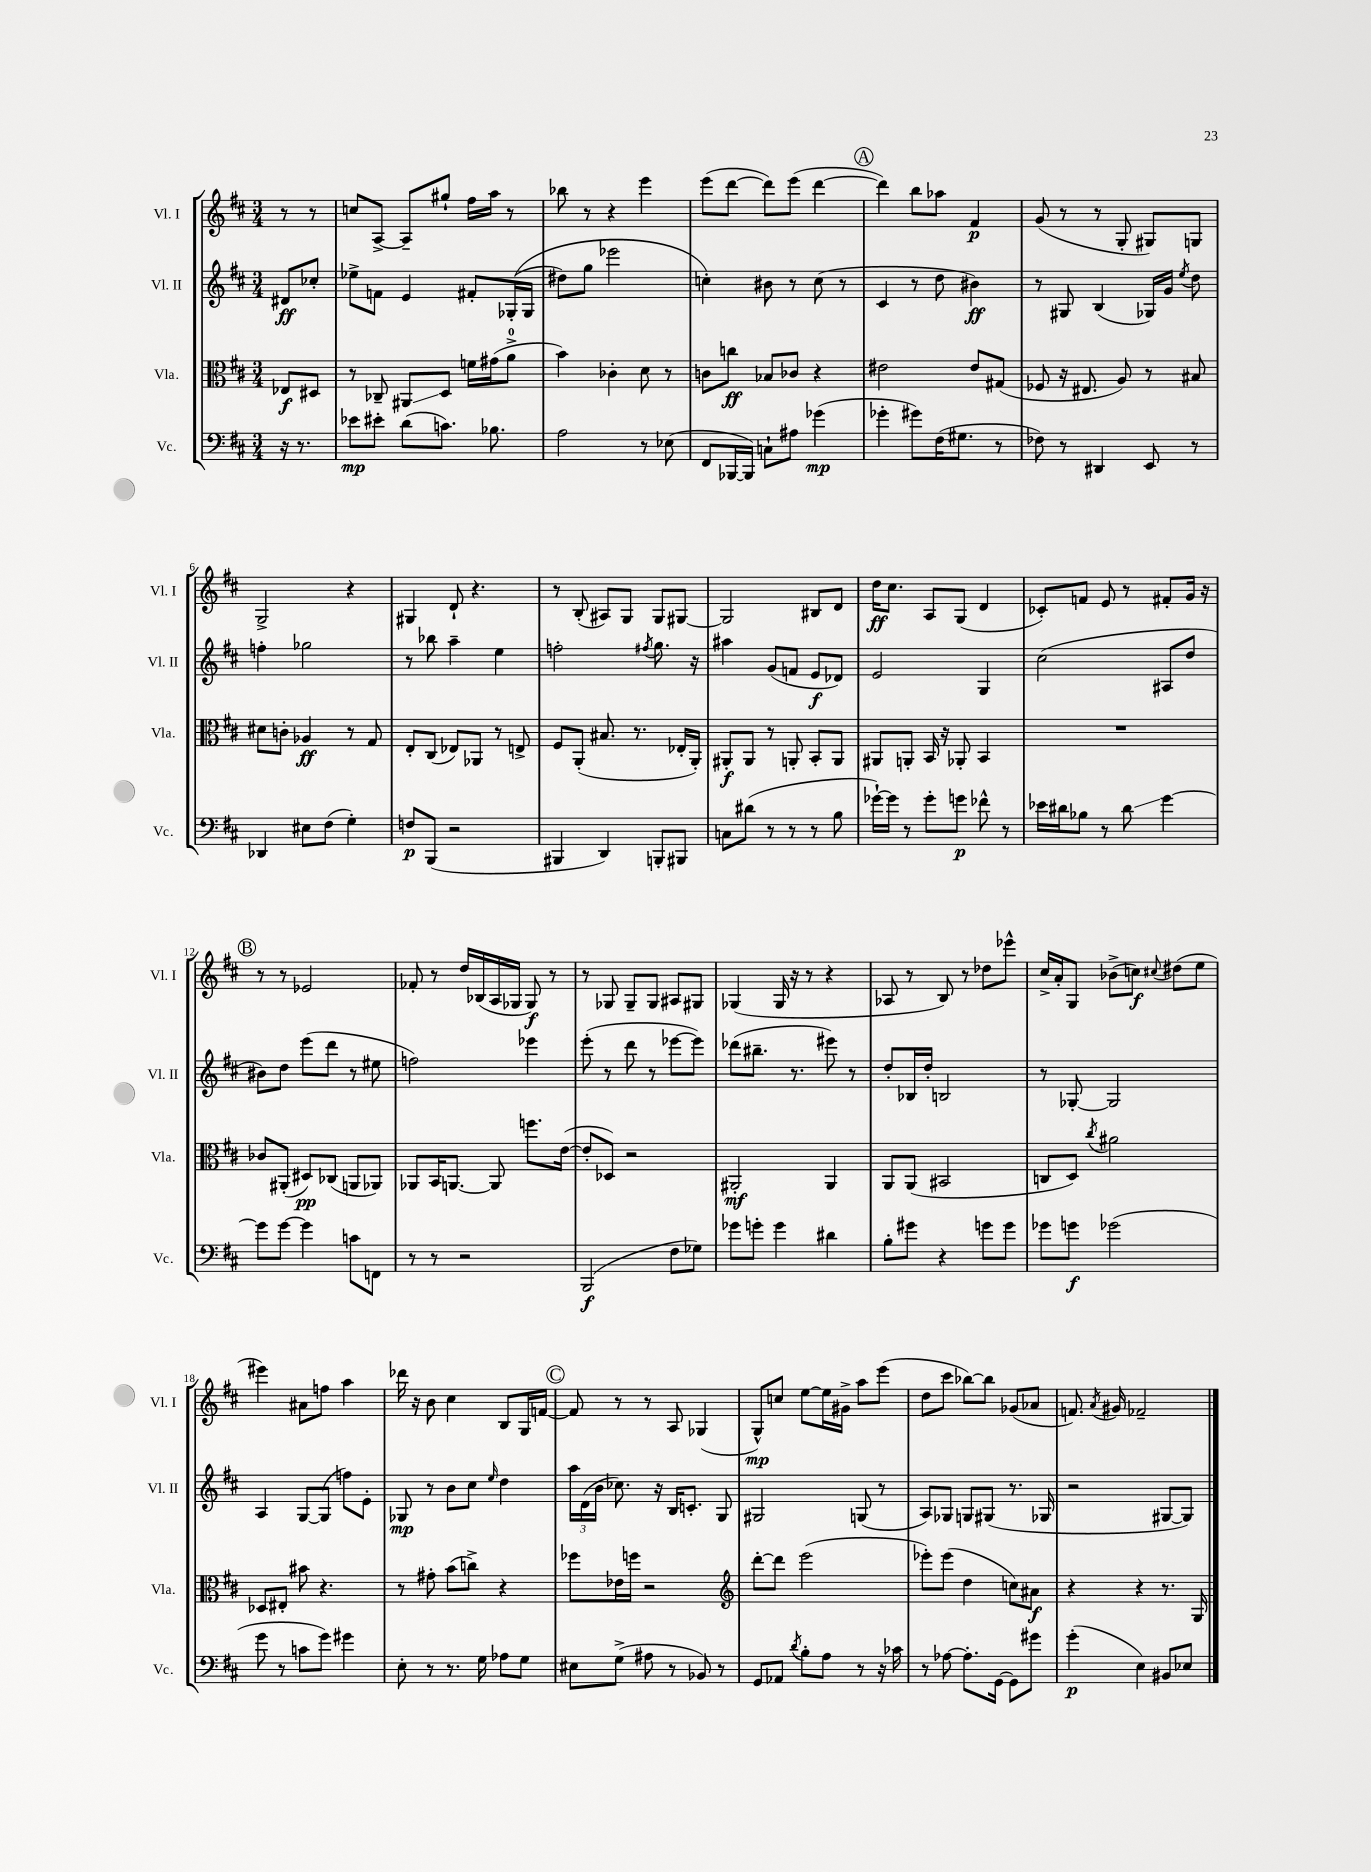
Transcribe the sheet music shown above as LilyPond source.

<<
\new StaffGroup <<
\new Staff = "s0" \with { instrumentName = "Vl. I" shortInstrumentName = "Vl. I" } {
    \clef treble \key d \major \numericTimeSignature \time 3/4 \partial 4
    \autoBeamOff r8 r8 |
    c''8[ a8]~-> a8[-- gis''8]-! fis''16[ a''16] r8 |
    bes''8 r8 r4 e'''4 |
    e'''8[( d'''8]~ d'''8[) e'''8]( d'''4~ |
    \mark \markup { \circle "A" } d'''4) b''8[ aes''8] fis'4\p |
    g'8( r8 r8 g8-. gis8[) g8] |
    g2-> r4 |
    gis4 d'8-! r4. |
    r8 b8-.( ais8[) g8] g8[ gis8]~ |
    gis2 bis8[ d'8] |
    d''16[\ff cis''8.] a8[ g8]( d'4 |
    ces'8[-.) f'8] e'8 r8 fis'8[-. g'16] r16 |
    \mark \markup { \circle "B" } r8 r8 ees'2 |
    fes'8-. r8 d''16[ bes16( a16 ges16] ges8\f) r8 |
    r8 ges8 ges8[-- ges8] ais8[ gis8] |
    ges4( ges16 r16 r8 r4 |
    aes8 r8 b8) r8 des''8[ ees'''8]-^ |
    cis''16[-> a'16-. g8] bes'8[->( c''8]\f) \appoggiatura { cis''8 } dis''8[( e''8] |
    eis'''4) ais'8[ f''8] a''4 |
    des'''16 r16 b'8 cis''4 b8[ g16 f'16]~ |
    \mark \markup { \circle "C" } f'8 r8 r8 a8 ges4( |
    g8[-^\mp) c''8] e''8[~ e''16 gis'16]-> a''8[ e'''8]( |
    d''8[ cis'''8] bes''8[~) bes''8] ges'8[( aes'8] |
    f'8.) \acciaccatura { a'8 } gis'16 fes'2-- \bar "|." |
}
\new Staff = "s1" \with { instrumentName = "Vl. II" shortInstrumentName = "Vl. II" } {
    \clef treble \key d \major \numericTimeSignature \time 3/4 \partial 4
    \autoBeamOff dis'8[\ff ces''8]-. |
    ees''8[-> f'8] e'4 fis'8[-. ges16-.(\( ges16] |
    dis''8[) g''8] ees'''2 |
    c''4-.\) bis'8 r8 c''8( r8 |
    \mark \markup { \circle "A" } cis'4 r8 d''8 bis'4\ff) |
    r8 gis8 b4( ges16[) g'16] \acciaccatura { e''8 } d''8 |
    f''4-. ges''2 |
    r8 bes''8 a''4-- e''4 |
    f''2-. \acciaccatura { fis''8 } g''8. r16 |
    ais''4 g'8[( f'8] e'8[\f des'8]) |
    e'2 g4 |
    cis''2( ais8[ d''8] |
    \mark \markup { \circle "B" } bis'8[) d''8] e'''8[( d'''8] r8 eis''8 |
    f''2) ees'''4 |
    e'''8-.( r8 d'''8 r8 ees'''8[~ ees'''8]) |
    des'''8[( bis''8.]-- r8. eis'''8) r8 |
    d''8[-. bes16 d''16]-. b2 |
    r8 ges8~-. ges2 |
    a4 g8[~ g8]( f''8[) e'8]-. |
    ges8\mp r8 b'8[ cis''8] \grace { e''16 } d''4 |
    \mark \markup { \circle "C" } \tuplet 3/2 { a''16[ d'16( b'16] } ces''8.) r16 b16[ c'8.]-. g8 |
    gis2 g8( r8 |
    a8[) ges8] g8[ gis8]( r8. ges16 |
    r2 gis8[~ gis8]) \bar "|." |
}
\new Staff = "s2" \with { instrumentName = "Vla." shortInstrumentName = "Vla." } {
    \clef alto \key d \major \numericTimeSignature \time 3/4 \partial 4
    \autoBeamOff ees8[\f dis8] |
    r8 ces8-- ais,8[\glissando d8] f'16[ gis'16( a'8]-0-> |
    b'4) ces'4-. d'8 r8 |
    c'8[ c''8]\ff bes8[ ces'8] r4 |
    \mark \markup { \circle "A" } eis'2 eis'8[ gis8]( |
    fes8 r16 eis8. a8) r8 bis8 |
    dis'8[ c'8]-. aes4\ff r8 g8 |
    e8[-. cis8]( ees8[) aes,8] r8 e8-> |
    fis8[ a,8]-.( bis8. r8. ees16[-. a,16]-.) |
    ais,8[-.\f ais,8] r8 a,8-. b,8[-. a,8] |
    ais,8[ a,8]-. b,16 r16 aes,8-. b,4 |
    R2. |
    \mark \markup { \circle "B" } ces'8[ ais,8]-.( dis8[\pp) ces8]( a,8[ aes,8]) |
    aes,8[ b,16 a,8.]~ a,8 f''8.[ e'16]~( |
    e'8[-. des8]) r2 |
    ais,2-.\mf ais,4 |
    a,8[ a,8]( bis,2 |
    c8[ d8]) \acciaccatura { cis''8 } ais'2 |
    des8[ eis8]-. bis'8 r4. |
    r8 gis'8-. b'8[( c''8]->) r4 |
    \mark \markup { \circle "C" } fes''8[ ees'16 f''16] r2 |
    \clef treble d'''8[~-. d'''8] e'''2( |
    ees'''8[-.) ees'''8]( d''4 c''8[) ais'8]\f |
    r4 r4 r8. g16 \bar "|." |
}
\new Staff = "s3" \with { instrumentName = "Vc." shortInstrumentName = "Vc." } {
    \clef bass \key d \major \numericTimeSignature \time 3/4 \partial 4
    \autoBeamOff r16 r8. |
    ees'8[\mp eis'8]-. d'8[( c'8.]) bes8. |
    a2 r8 ees8( |
    fis,8[ bes,,16~ bes,,16]) c8[-! ais8] ges'4\mp( |
    \mark \markup { \circle "A" } ges'4-. gis'8[) fis16( gis8.] r8 |
    fes8) r8 dis,4 e,8 r8 |
    des,4 eis8[ fis8]( g4-.) |
    f8[\p b,,8]( r2 |
    bis,,4 d,4) b,,8[-. bis,,8] |
    c8[ dis'8]( r8 r8 r8 b8 |
    ges'16[~-!) ges'16] r8 ges'8[-. g'8]\p fes'8-^ r8 |
    ees'16[ dis'16 bes8] r8 dis'8\glissando g'4~ |
    \mark \markup { \circle "B" } g'8[ g'8]~ g'4 c'8[ f,8] |
    r8 r8 r2 |
    b,,2\f( fis8[ ges8]) |
    ges'8[ g'8]-. g'4 dis'4 |
    b8[-. gis'8] r4 g'8[ g'8] |
    ges'8[ g'8]\f ges'2( |
    g'8 r8 c'8[ g'8]) gis'4 |
    e8-. r8 r8. g16 aes8[ g8] |
    \mark \markup { \circle "C" } eis8[ g8]->( ais8 r8 bes,8) r8 |
    g,8[ aes,8] \acciaccatura { d'8 } b8[-. a8] r8 r16 ces'16 |
    r8 aes8~ aes8.[-. g,16]~ g,8[ gis'8] |
    g'4-.\p( e4) bis,8[ ees8] \bar "|." |
}
>>
>>
